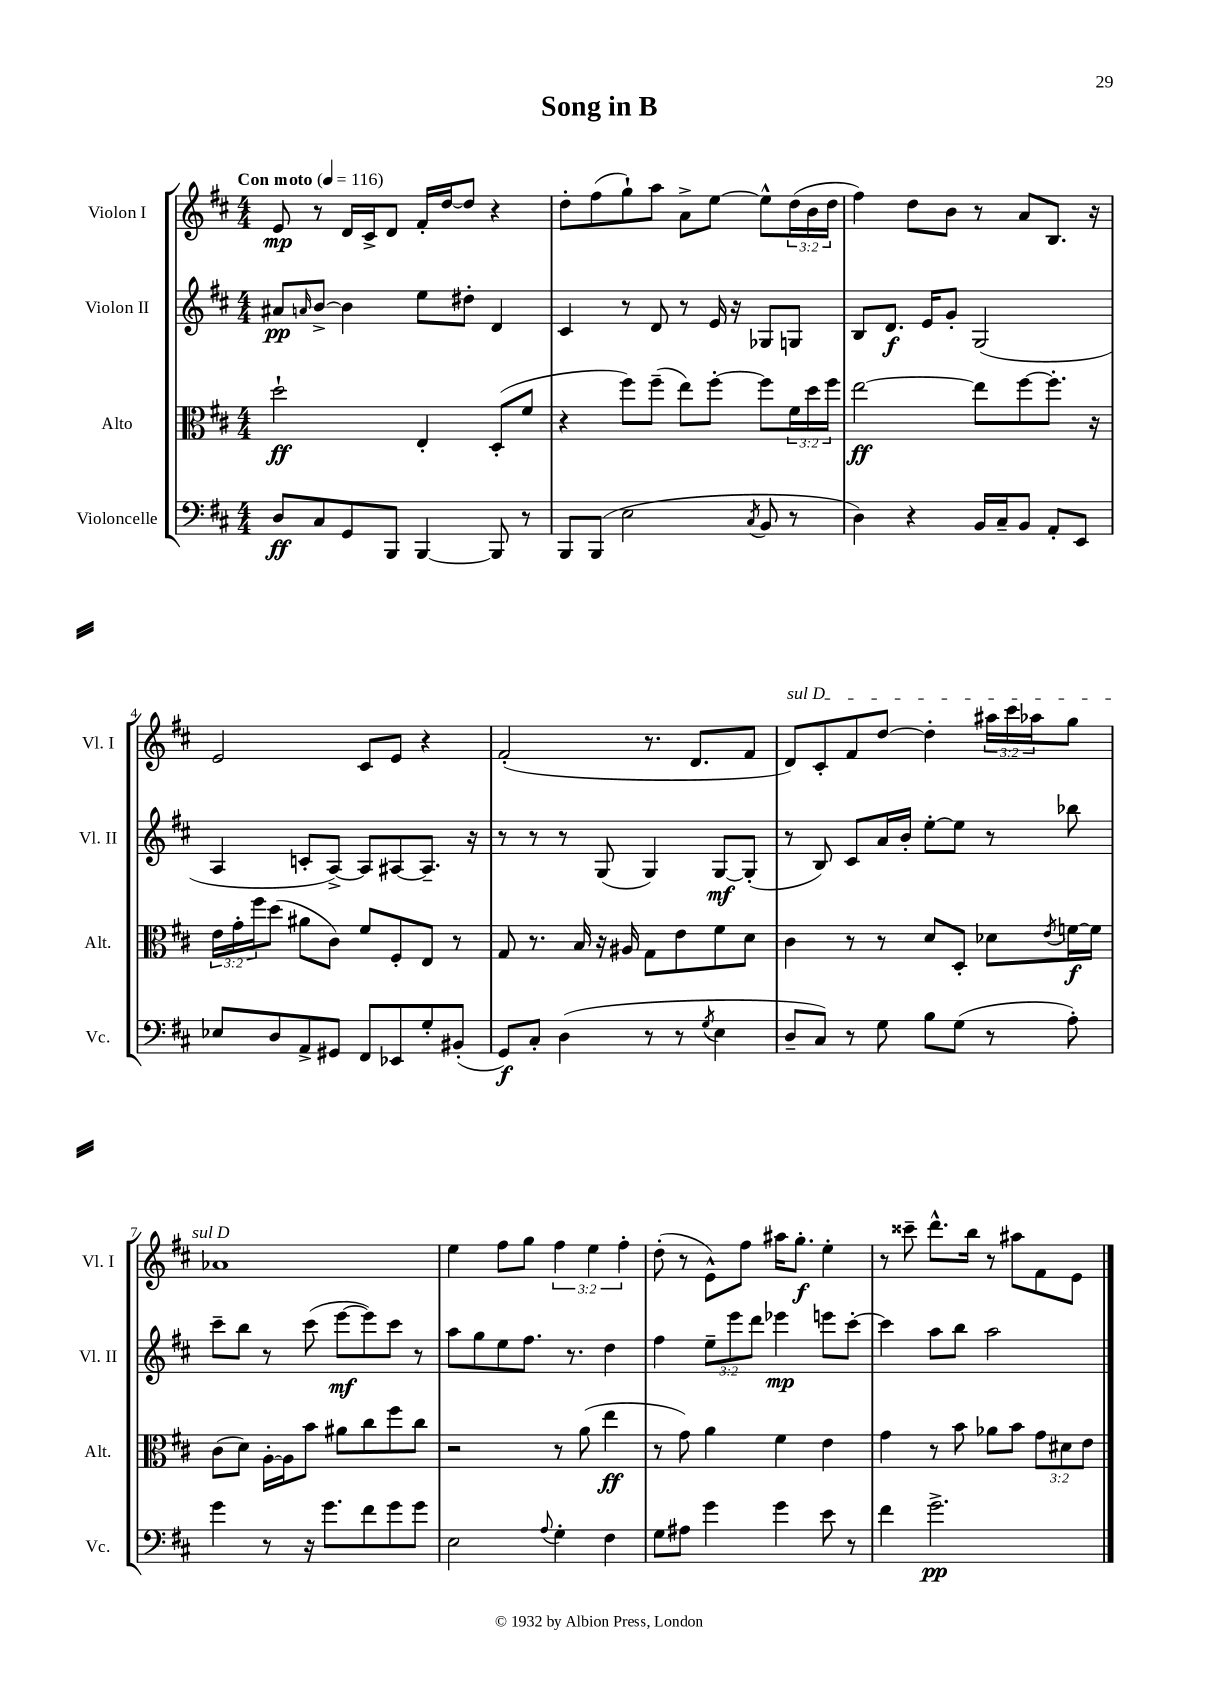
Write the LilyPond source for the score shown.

\header { title = "Song in B" }
<<
\new StaffGroup <<
\new Staff = "s0" \with { instrumentName = "Violon I" shortInstrumentName = "Vl. I" } {
    \clef treble \key d \major \numericTimeSignature \time 4/4 \override Staff.TupletNumber.text = #tuplet-number::calc-fraction-text \tempo "Con moto" 4 = 116
    e'8\mp r8 d'16 cis'16-> d'8 fis'16-. d''16~ d''8 r4 |
    d''8-. fis''8( g''8-!) a''8 a'8-> e''8~ e''8-^ \tuplet 3/2 { d''16( b'16 d''16 } |
    fis''4) d''8 b'8 r8 a'8 b8. r16 |
    e'2 cis'8 e'8 r4 |
    fis'2-.( r8. d'8. fis'8 |
    \once \override TextSpanner.bound-details.left.text = \markup { \italic "sul D" } d'8\startTextSpan) cis'8-. fis'8 d''8~ d''4-. \tuplet 3/2 { ais''16 cis'''16 aes''16 } g''8 |
    aes'1\stopTextSpan |
    e''4 fis''8 g''8 \tuplet 3/2 { fis''4 e''4 fis''4-. } |
    d''8-.( r8 e'8-^) fis''8 ais''16 g''8.-.\f e''4-. |
    r8 cisis'''8-- d'''8.-^ b''16 r8 ais''8 fis'8 e'8 \bar "|." |
}
\new Staff = "s1" \with { instrumentName = "Violon II" shortInstrumentName = "Vl. II" } {
    \clef treble \key d \major \numericTimeSignature \time 4/4 \override Staff.TupletNumber.text = #tuplet-number::calc-fraction-text
    ais'8\pp \grace { a'16 } b'8~-> b'4 e''8 dis''8-. d'4 |
    cis'4 r8 d'8 r8 e'16 r16 ges8 g8 |
    b8 d'8.\f e'16 g'8-. g2( |
    a4 c'8-. a8~->) a8 ais8~ ais8.-- r16 |
    r8 r8 r8 g8( g4) g8~\mf g8-.( |
    r8 b8) cis'8 a'16 b'16-. e''8~-. e''8 r8 bes''8 |
    cis'''8-- b''8 r8 cis'''8( e'''8~\mf e'''8) cis'''8 r8 |
    a''8 g''8 e''8 fis''8. r8. d''4 |
    fis''4 \tuplet 3/2 { e''8-- e'''8 d'''8 } ees'''4\mp e'''8 cis'''8~-. |
    cis'''4 a''8 b''8 a''2 \bar "|." |
}
\new Staff = "s2" \with { instrumentName = "Alto" shortInstrumentName = "Alt." } {
    \clef alto \key d \major \numericTimeSignature \time 4/4 \override Staff.TupletNumber.text = #tuplet-number::calc-fraction-text
    d''2-!\ff e4-. d8-.( fis'8 |
    r4 fis''8) fis''8--( e''8) fis''8~-. fis''8 \tuplet 3/2 { fis'16 d''16 fis''16 } |
    e''2~\ff e''8 fis''8~ fis''8.-. r16 |
    \tuplet 3/2 { e'16 g'16-. fis''16 } d''8( ais'8 cis'8) fis'8 fis8-. e8 r8 |
    g8 r8. b16 r16 ais16 g8 e'8 fis'8 d'8 |
    cis'4 r8 r8 d'8 d8-. des'8 \acciaccatura { e'8 } f'16~\f f'16 |
    cis'8( d'8) a16~-. a16 b'8 ais'8 cis''8 fis''8 cis''8 |
    r2 r8 a'8( e''4\ff |
    r8 g'8) a'4 fis'4 e'4 |
    g'4 r8 b'8 aes'8 b'8 \tuplet 3/2 { g'8 dis'8 e'8 } \bar "|." |
}
\new Staff = "s3" \with { instrumentName = "Violoncelle" shortInstrumentName = "Vc." } {
    \clef bass \key d \major \numericTimeSignature \time 4/4
    d8\ff cis8 g,8 b,,8 b,,4~ b,,8 r8 |
    b,,8 b,,8( e2 \acciaccatura { cis8 } b,8 r8 |
    d4) r4 b,16 cis16-- b,8 a,8-. e,8 |
    ees8 d8 a,8-> gis,8 fis,8 ees,8 g8-. bis,8-.( |
    g,8\f) cis8-. d4( r8 r8 \acciaccatura { g8 } e4 |
    d8-- cis8) r8 g8 b8 g8( r8 a8-.) |
    g'4 r8 r16 g'8. fis'8 g'8 g'8 |
    e2 \appoggiatura { a8 } g4-. fis4 |
    g8 ais8 g'4 g'4 e'8 r8 |
    fis'4 g'2.->\pp \bar "|." |
}
>>
>>
